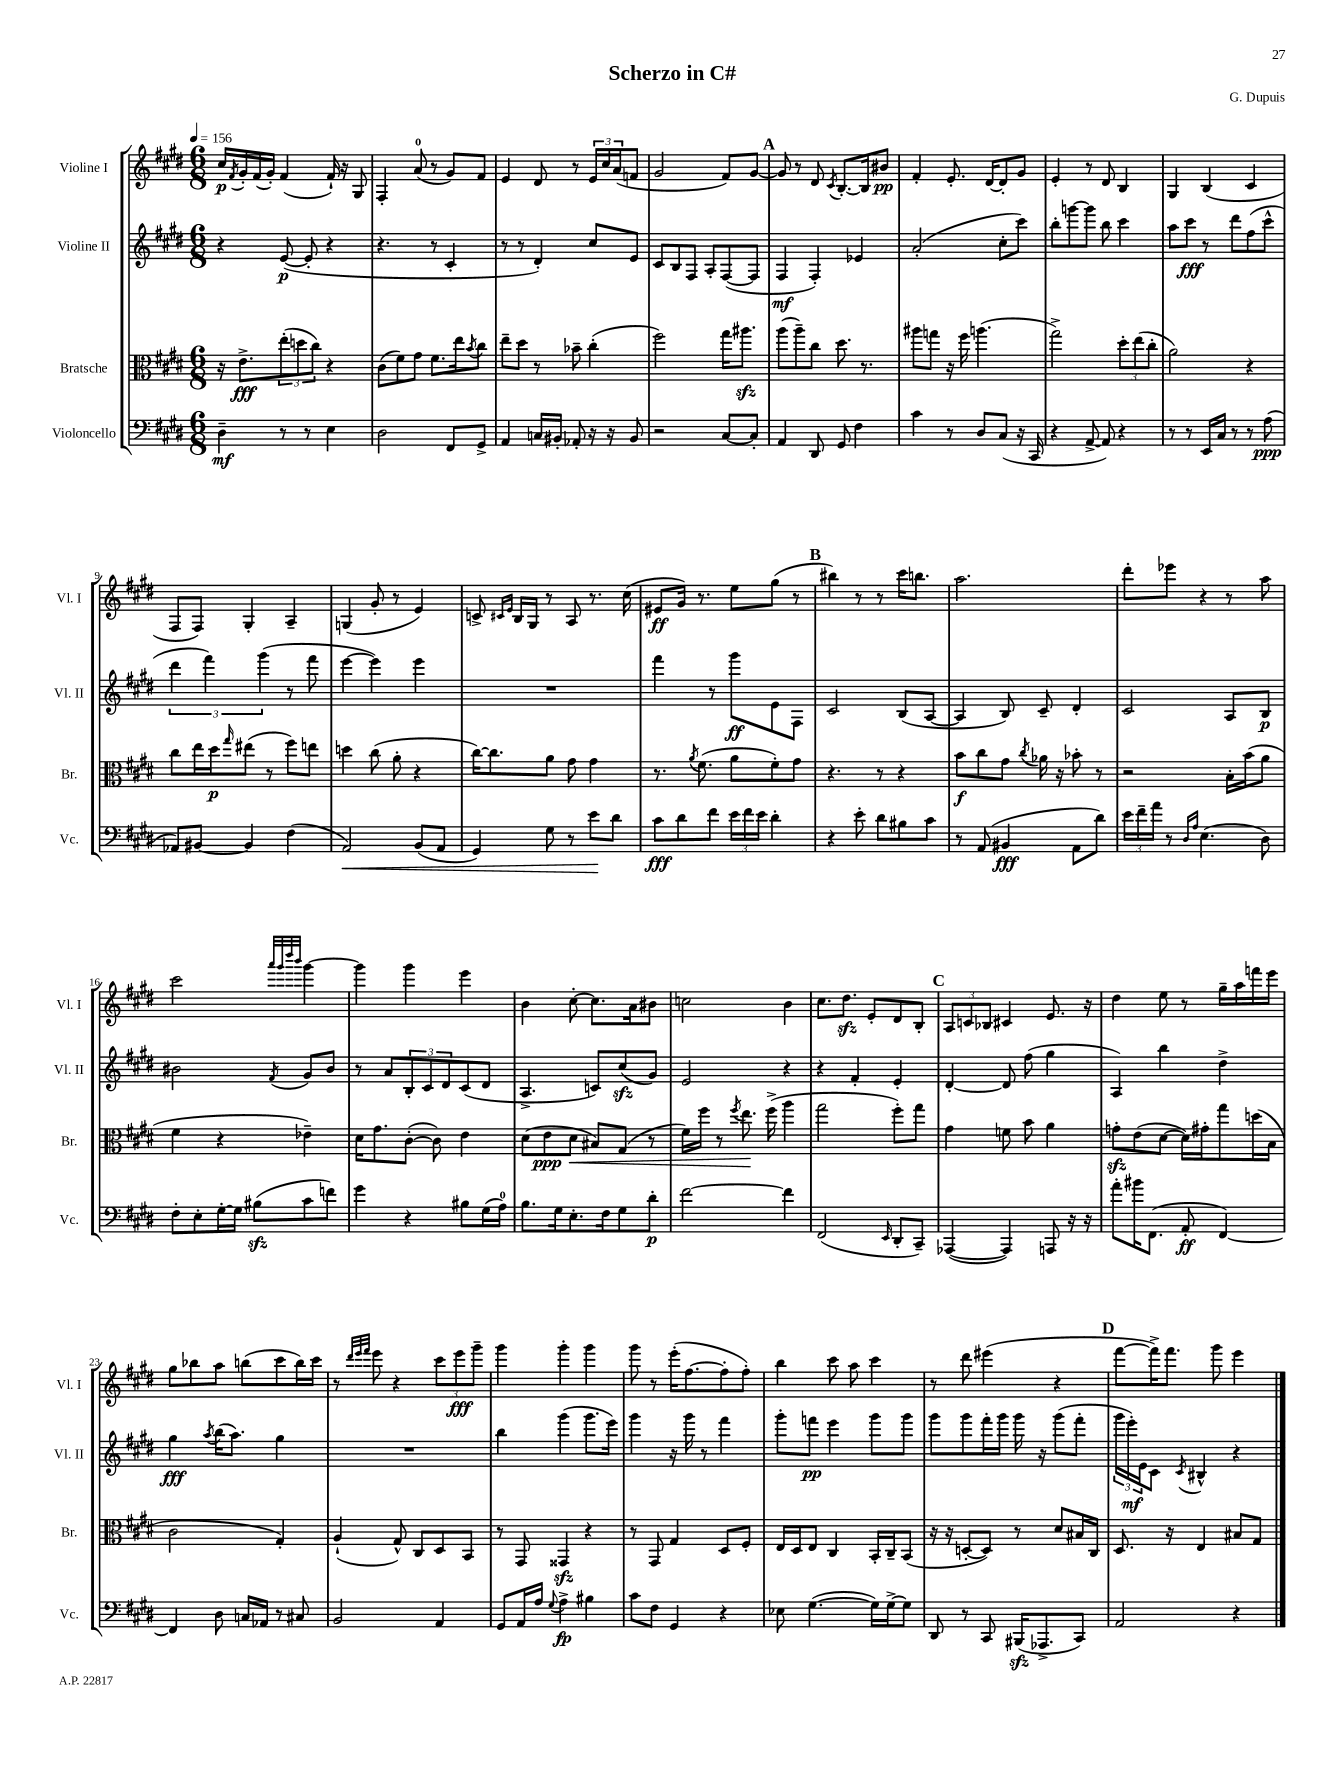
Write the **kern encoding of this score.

**kern	**dynam	**kern	**dynam	**kern	**dynam	**kern	**dynam
*part4	*part4	*part3	*part3	*part2	*part2	*part1	*part1
*staff4	*staff4	*staff3	*staff3	*staff2	*staff2	*staff1	*staff1
*I"Violoncello	*	*I"Bratsche	*	*I"Violine II	*	*I"Violine I	*
*I'Vc.	*	*I'Br.	*	*I'Vl. II	*	*I'Vl. I	*
*clefF4	*	*clefC3	*	*clefG2	*	*clefG2	*
*k[f#c#g#d#]	*	*k[f#c#g#d#]	*	*k[f#c#g#d#]	*	*k[f#c#g#d#]	*
*M6/8	*	*M6/8	*	*M6/8	*	*M6/8	*
*MM156	*	*MM156	*	*MM156	*	*MM156	*
=1	=1	=1	=1	=1	=1	=1	=1
4D#~\	mf	16r	.	4r	.	16cc#/LL	p
.	.	.	.	.	.	8qf#/	.
.	.	8.e^\L	fff	.	.	16g#'/	.
.	.	.	.	.	.	(16f#/	.
.	.	.	.	.	.	16g#'/JJ)	.
8r	.	(12ee'\	.	([8e/	p	(4f#/	.
.	.	12ddn\	.	.	.	.	.
8r	.	.	.	8e'/]	.	.	.
.	.	12cc#\J)	.	.	.	.	.
4E\	.	4r	.	4r	.	16f#`/)	.
.	.	.	.	.	.	16r	.
.	.	.	.	.	.	8G#/	.
=2	=2	=2	=2	=2	=2	=2	=2
2D#\	.	(8c#\L	.	4.r	.	4F#'/	.
.	.	8f#\)	.	.	.	.	.
.	.	8g#\J	.	.	.	(8a/	.
.	.	8.f#\L	.	8r	.	8r	.
8FF#/L	.	.	.	4c#'/	.	8g#/L)	.
.	.	16ee\k	.	.	.	.	.
.	.	8qb/	.	.	.	.	.
8GG#^/J	.	8cc#\J	.	.	.	8f#/J	.
=3	=3	=3	=3	=3	=3	=3	=3
4AA/	.	8ee~\L	.	8r	.	4e/	.
.	.	8dd#\J	.	8r	.	.	.
16Cn/LL	.	8r	.	4d#'/)	.	8d#/	.
16BB#X'/JJ	.	.	.	.	.	.	.
8AA-X'/	.	8b-X~\	.	.	.	8r	.
16r	.	(4cc#'\	.	8cc#/L	.	24e/LL	.
.	.	.	.	.	.	24cc#/	.
16r	.	.	.	.	.	.	.
.	.	.	.	.	.	(24a/J	.
8BB#/	.	.	.	8e/J	.	8fn/J	.
=4	=4	=4	=4	=4	=4	=4	=4
2r	.	2ff#\)	.	8c#/L	.	2g#/	.
.	.	.	.	8B/	.	.	.
.	.	.	.	8F#/J	.	.	.
.	.	.	.	8A'/L	.	.	.
[8C#/L	.	16gg#\KL	.	([8F#/	.	8f#/L)	.
.	.	8.aa#Xzz\J	.	.	.	.	.
8C#'/J]	.	.	.	8F#/J]	.	[8g#/J	.
!!LO:REH:place=s1:t=A
=5	=5	=5	=5	=5	=5	=5	=5
4AA/	.	(8aa\L	.	4F#/	mf	8g#/]	.
.	.	8aa~\)	.	.	.	8r	.
8DD#/	.	8cc#\J	.	4F#'/)	.	8d#/	.
.	.	.	.	.	.	8qc#/	.
8GG#/	.	8.dd#\	.	.	.	[8.B'/L	.
4F#\	.	.	.	4e-X/	.	.	.
.	.	8.r	.	.	.	16B/k]	.
.	.	.	.	.	.	8b#X/J	pp
=6	=6	=6	=6	=6	=6	=6	=6
4c#\	.	8aa#X\L	.	(2a'/	.	4f#'/	.
.	.	8ggn\J	.	.	.	.	.
8r	.	16r	.	.	.	8.e'/	.
.	.	16ff#\	.	.	.	.	.
8D#/L	.	(4.aan\	.	.	.	.	.
.	.	.	.	.	.	[16d#/KL	.
(8C#/J	.	.	.	8cc#'\L	.	8d#'/]	.
16r	.	.	.	8ccc#\J)	.	8g#/J	.
16CC#/	.	.	.	.	.	.	.
=7	=7	=7	=7	=7	=7	=7	=7
4r	.	2gg#^\)	.	8bb'\L	.	4e'/	.
.	.	.	.	[8gggn\	.	.	.
[8AA^/	.	.	.	8ggg\J]	.	8r	.
8AA/])	.	.	.	8bb\	.	8d#/	.
4r	.	12dd#'\L	.	4ccc#\	.	4B/	.
.	.	(12ee\	.	.	.	.	.
.	.	12cc#'\J	.	.	.	.	.
=8	=8	=8	=8	=8	=8	=8	=8
8r	.	2a\)	.	8aa\L	.	4G#/	.
8r	.	.	.	8ccc#\J	fff	.	.
16EE/LL	.	.	.	8r	.	(4B/	.
16C#/JJ	.	.	.	.	.	.	.
8r	.	.	.	8ddd#\L	.	.	.
8r	.	4r	.	(8ff#\	.	4c#/	.
(8A\	ppp	.	.	8ccc#^^\J	.	.	.
!!LO:LB:g=z
=9	=9	=9	=9	=9	=9	=9	=9
8AA-X/L)	.	8cc#\L	.	6ddd#\	.	8F#/L	.
[8BB#X/J	.	16ee\L	.	.	.	8F#/J)	.
.	.	.	.	6fff#\)	.	.	.
.	.	16dd#\J	p	.	.	.	.
.	.	16qqgg#/	.	.	.	.	.
4BB#/]	.	(8ee#X\J	.	.	.	4G#'/	.
.	.	.	.	(6ggg#\	.	.	.
.	.	8r	.	.	.	.	.
(4F#\	.	8ff#\L)	.	8r	.	4A~/	.
.	.	8een\J	.	8fff#\	.	.	.
=10	=10	=10	=10	=10	=10	=10	=10
!	!LO:HP:b	!	!	!	!	!	!
2AA/)	<	4ddn\	.	[4eee\	.	(4Gn/	.
.	.	(8cc#\	.	4eee\])	.	8g#'/	.
.	.	8a'\	.	.	.	8r	.
(8BB/L	.	4r	.	4eee\	.	4e/)	.
8AA/J	.	.	.	.	.	.	.
=11	=11	=11	=11	=11	=11	=11	=11
4GG#/)	.	[16cc#\KL)	.	2.r	.	8cn^/	.
.	.	8.cc#\]	.	.	.	.	.
.	.	.	.	.	.	16qqc#X/LL	.
.	.	.	.	.	.	16qqe/JJ	.
.	.	.	.	.	.	16B/LL	.
.	.	.	.	.	.	16G#/JJ	.
8G#\	.	8a\J	.	.	.	8r	.
8r	.	8g#\	.	.	.	8A/	.
8e\L	.	4g#\	.	.	.	8.r	.
8d#\J	[	.	.	.	.	.	.
.	.	.	.	.	.	(16cc#\	.
=12	=12	=12	=12	=12	=12	=12	=12
8c#\L	fff	8.r	.	4fff#\	.	8e#X/L	ff
8d#\	.	.	.	.	.	16g#/Jk)	.
.	.	8qa/	.	.	.	.	.
.	.	(8.f#\	.	.	.	8.r	.
8f#\J	.	.	.	8r	.	.	.
24e\LL	.	8a\L	.	8ggg#\L	ff	8ee\L	.
24f#\	.	.	.	.	.	.	.
24e\JJ	.	.	.	.	.	.	.
4d#'\	.	8f#'\)	.	8e\	.	(8gg#\J	.
.	.	8g#\J	.	8F#\J	.	8r	.
!!LO:REH:place=s1:t=B
=13	=13	=13	=13	=13	=13	=13	=13
4r	.	4.r	.	2c#/	.	4bb#X\)	.
8e'\	.	.	.	.	.	8r	.
8d#\L	.	8r	.	.	.	8r	.
8B#X\	.	4r	.	(8B/L	.	16ccc#\KL	.
.	.	.	.	.	.	8.bbn\J	.
8c#\J	.	.	.	[8A/J	.	.	.
=14	=14	=14	=14	=14	=14	=14	=14
8r	.	8b\L	f	4A/]	.	2.aa\	.
(8AA/	.	8cc#\	.	.	.	.	.
4BB#X/	fff	8g#\J	.	8B/)	.	.	.
.	.	8qcc#/	.	.	.	.	.
.	.	16a-X\	.	8c#~/	.	.	.
.	.	16r	.	.	.	.	.
8AA\L	.	8b-X'\	.	4d#'/	.	.	.
8d#\J)	.	8r	.	.	.	.	.
=15	=15	=15	=15	=15	=15	=15	=15
24e\LL	.	2r	.	2c#/	.	8ddd#'\L	.
24f#~\	.	.	.	.	.	.	.
24a\JJ	.	.	.	.	.	.	.
8r	.	.	.	.	.	8eee-X\J	.
16qqD#/LL	.	.	.	.	.	.	.
16qqA/JJ	.	.	.	.	.	.	.
(4.E\	.	.	.	.	.	4r	.
.	.	16B'\LL	.	8A/L	.	8r	.
.	.	(16b\J	.	.	.	.	.
8D#\)	.	8a\J	.	8B/J	p	8aa\	.
!!LO:LB:g=z
=16	=16	=16	=16	=16	=16	=16	=16
8F#'\L	.	4f#\	.	2b#X\	.	2ccc#\	.
8E'\	.	.	.	.	.	.	.
[16G#'\L	.	4r	.	.	.	.	.
16G#\JJ]	.	.	.	.	.	.	.
(8B#Xzz\L	.	.	.	.	.	.	.
.	.	.	.	.	.	32qqaaa/LLL	.
.	.	.	.	.	.	32qqggg#/	.
.	.	.	.	.	.	32qqdddd#/	.
.	.	.	.	8qf#/	.	32qqbbb/JJJ	.
8c#\	.	4e-X~\)	.	8g#/L	.	[4ggg#\	.
8fn\J)	.	.	.	8b#/J	.	.	.
=17	=17	=17	=17	=17	=17	=17	=17
4g#\	.	16d#\KL	.	8r	.	4ggg#\]	.
.	.	8.g#\	.	.	.	.	.
.	.	.	.	8a/L	.	.	.
4r	.	([8c#'\J	.	12B'/	.	4ggg#\	.
.	.	.	.	12c#/	.	.	.
.	.	8c#\])	.	.	.	.	.
.	.	.	.	12d#/	.	.	.
8B#X\L	.	4e\	.	(8c#/	.	4eee\	.
(16G#\L	.	.	.	8d#/J	.	.	.
16A\JJ)	.	.	.	.	.	.	.
=18	=18	=18	=18	=18	=18	=18	=18
8.B\L	.	(8d#\L	.	4.A^/	.	4b\	.
.	.	8e\	ppp	.	.	.	.
16G#\k	.	.	.	.	.	.	.
!	!	!	!LO:HP:b	!	!	!	!
8.E'\	.	8d#\J	<	.	.	[8cc#'\	.
.	.	8B#X/L)	.	8cn/L)	.	8.cc#\L]	.
16F#\k	.	.	.	.	.	.	.
8G#\	.	(8G#/J	.	(8cc#zz/	.	.	.
.	.	.	.	.	.	16a\k	.
8d#'\J	p	8r	.	8g#/J)	.	8b#X\J	.
=19	=19	=19	=19	=19	=19	=19	=19
[2f#\	.	16f#\LL)	.	2e/	.	2ccn\	.
.	.	16ff#\JJ	.	.	.	.	.
.	.	8r	.	.	.	.	.
.	.	8qff#/	.	.	.	.	.
.	.	8.ee\	.	.	.	.	.
.	.	(16ff#^\	[	.	.	.	.
4f#\]	.	4aa\	.	4r	.	4b\	.
=20	=20	=20	=20	=20	=20	=20	=20
(2FF#/	.	2gg#\	.	4r	.	8.cc#\L	.
.	.	.	.	.	.	8.dd#zz\J	.
.	.	.	.	4f#'/	.	.	.
.	.	.	.	.	.	8e'/L	.
16qqEE/	.	.	.	.	.	.	.
8DD#'/L	.	8ff#'\L)	.	4e'/	.	8d#/	.
8CC#~/J)	.	8gg#\J	.	.	.	8B'/J	.
!!LO:REH:place=s1:t=C
=21	=21	=21	=21	=21	=21	=21	=21
([4AAA-X/	.	4g#\	.	[4d#'/	.	12A/L	.
.	.	.	.	.	.	12cn/	.
.	.	.	.	.	.	12B-X/J	.
4AAA-/])	.	8fn\	.	8d#/]	.	4c#X/	.
.	.	8b\	.	(8ff#\	.	.	.
8AAAn/	.	4a\	.	4gg#\	.	8.e/	.
16r	.	.	.	.	.	.	.
16r	.	.	.	.	.	16r	.
=22	=22	=22	=22	=22	=22	=22	=22
8a'\L	.	8gnzz'\L	.	4A/)	.	4dd#\	.
16b#X\K	.	(8e\	.	.	.	.	.
(8.FF#\J	.	.	.	.	.	.	.
.	.	[8d#\J	.	4bb\	.	8ee\	.
8AA'/	ff	16d#\LL])	.	.	.	8r	.
.	.	16g#X'\J	.	.	.	.	.
[4FF#/)	.	8gg#\	.	4dd#^\	.	16gg#~\LL	.
.	.	.	.	.	.	16aa\	.
.	.	(16ddn\L	.	.	.	16fffn\	.
.	.	16B\JJ	.	.	.	16eee\JJ	.
!!LO:LB:g=z
=23	=23	=23	=23	=23	=23	=23	=23
4FF#/]	.	2c#\	.	4gg#\	fff	8gg#\L	.
.	.	.	.	.	.	8bb-X\	.
.	.	.	.	8qaa/	.	.	.
8D#\	.	.	.	(16bb\KL	.	8aa\J	.
.	.	.	.	8.aa\J)	.	.	.
16Cn/LL	.	.	.	.	.	(8bbn\L	.
16AA-X/JJ	.	.	.	.	.	.	.
8r	.	4G#'/)	.	4gg#\	.	8ccc#\	.
8C#X/	.	.	.	.	.	16bb\L)	.
.	.	.	.	.	.	16ccc#\JJ	.
=24	=24	=24	=24	=24	=24	=24	=24
2BB/	.	(4A`/	.	2.r	.	8r	.
.	.	.	.	.	.	32qqddd#/LLL	.
.	.	.	.	.	.	32qqeee/	.
.	.	.	.	.	.	32qqfff#/JJJ	.
.	.	.	.	.	.	8eee\	.
.	.	8G#^^/)	.	.	.	4r	.
.	.	8C#/L	.	.	.	.	.
4AA/	.	8D#/	.	.	.	12ccc#\L	.
.	.	.	.	.	.	12eee\	fff
.	.	8BB/J	.	.	.	.	.
.	.	.	.	.	.	12ggg#~\J	.
=25	=25	=25	=25	=25	=25	=25	=25
8GG#/L	.	8r	.	4bb\	.	4ggg#\	.
16AA/L	.	8GG#/	.	.	.	.	.
16A/JJ	.	.	.	.	.	.	.
8qqG#/	.	.	.	.	.	.	.
4A^\	fp	4GG##Xzz/	.	(4ggg#\	.	4ggg#'\	.
4B#X\	.	4r	.	8.ggg#\L	.	4ggg#\	.
.	.	.	.	16eee\Jk)	.	.	.
=26	=26	=26	=26	=26	=26	=26	=26
8c#\L	.	8r	.	4ggg#\	.	8ggg#\	.
8F#\J	.	8GG#/	.	.	.	8r	.
4GG#/	.	4G#/	.	16r	.	(16eee'\KL	.
.	.	.	.	16ggg#\	.	[8.ff#\	.
.	.	.	.	8r	.	.	.
4r	.	8D#/L	.	4fff#\	.	8ff#'\]	.
.	.	8F#'/J	.	.	.	8ff#'\J)	.
=27	=27	=27	=27	=27	=27	=27	=27
8E-X\	.	16E/LL	.	8ggg#'\L	.	4bb\	.
.	.	16D#/J	.	.	.	.	.
([4.G#\	.	8E/J	.	8fffn\J	pp	.	.
.	.	4C#/	.	4eee\	.	8ccc#\	.
.	.	.	.	.	.	8aa\	.
16G#\LL])	.	16BB'/LL	.	8ggg#\L	.	4ccc#\	.
[16G#^\J	.	16C#~/J	.	.	.	.	.
8G#\J]	.	(8BB/J	.	8ggg#\J	.	.	.
=28	=28	=28	=28	=28	=28	=28	=28
8DD#/	.	16r	.	8ggg#\L	.	8r	.
.	.	16r	.	.	.	.	.
8r	.	[8Dn'/L	.	8ggg#\	.	8ddd#\	.
8CC#/	.	8D/J])	.	16fff#'\L	.	(4eee#X\	.
.	.	.	.	16ggg#\JJ	.	.	.
(16BBB#Xzz/KL	.	8r	.	16ggg#\	.	.	.
8.AAA-X^/	.	.	.	16r	.	.	.
.	.	8d#/L	.	(8ggg#\L	.	4r	.
8CC#/J)	.	16B#X/L	.	8fff#'\J	.	.	.
.	.	16C#/JJ	.	.	.	.	.
!!LO:REH:place=s1:t=D
=29	=29	=29	=29	=29	=29	=29	=29
2AA/	.	8.D#/	.	24ggg#\LL	.	[8fff#\L	.
.	.	.	.	24eee'\)	mf	.	.
.	.	.	.	24e\J	.	.	.
.	.	.	.	8c#\J	.	16fff#^\K])	.
.	.	16r	.	.	.	8.fff#\J	.
.	.	.	.	8qc#/	.	.	.
.	.	4E/	.	4B#X^^/	.	.	.
.	.	.	.	.	.	8ggg#\	.
4r	.	8B#X/L	.	4r	.	4eee\	.
.	.	8G#/J	.	.	.	.	.
==	==	==	==	==	==	==	==
*-	*-	*-	*-	*-	*-	*-	*-
